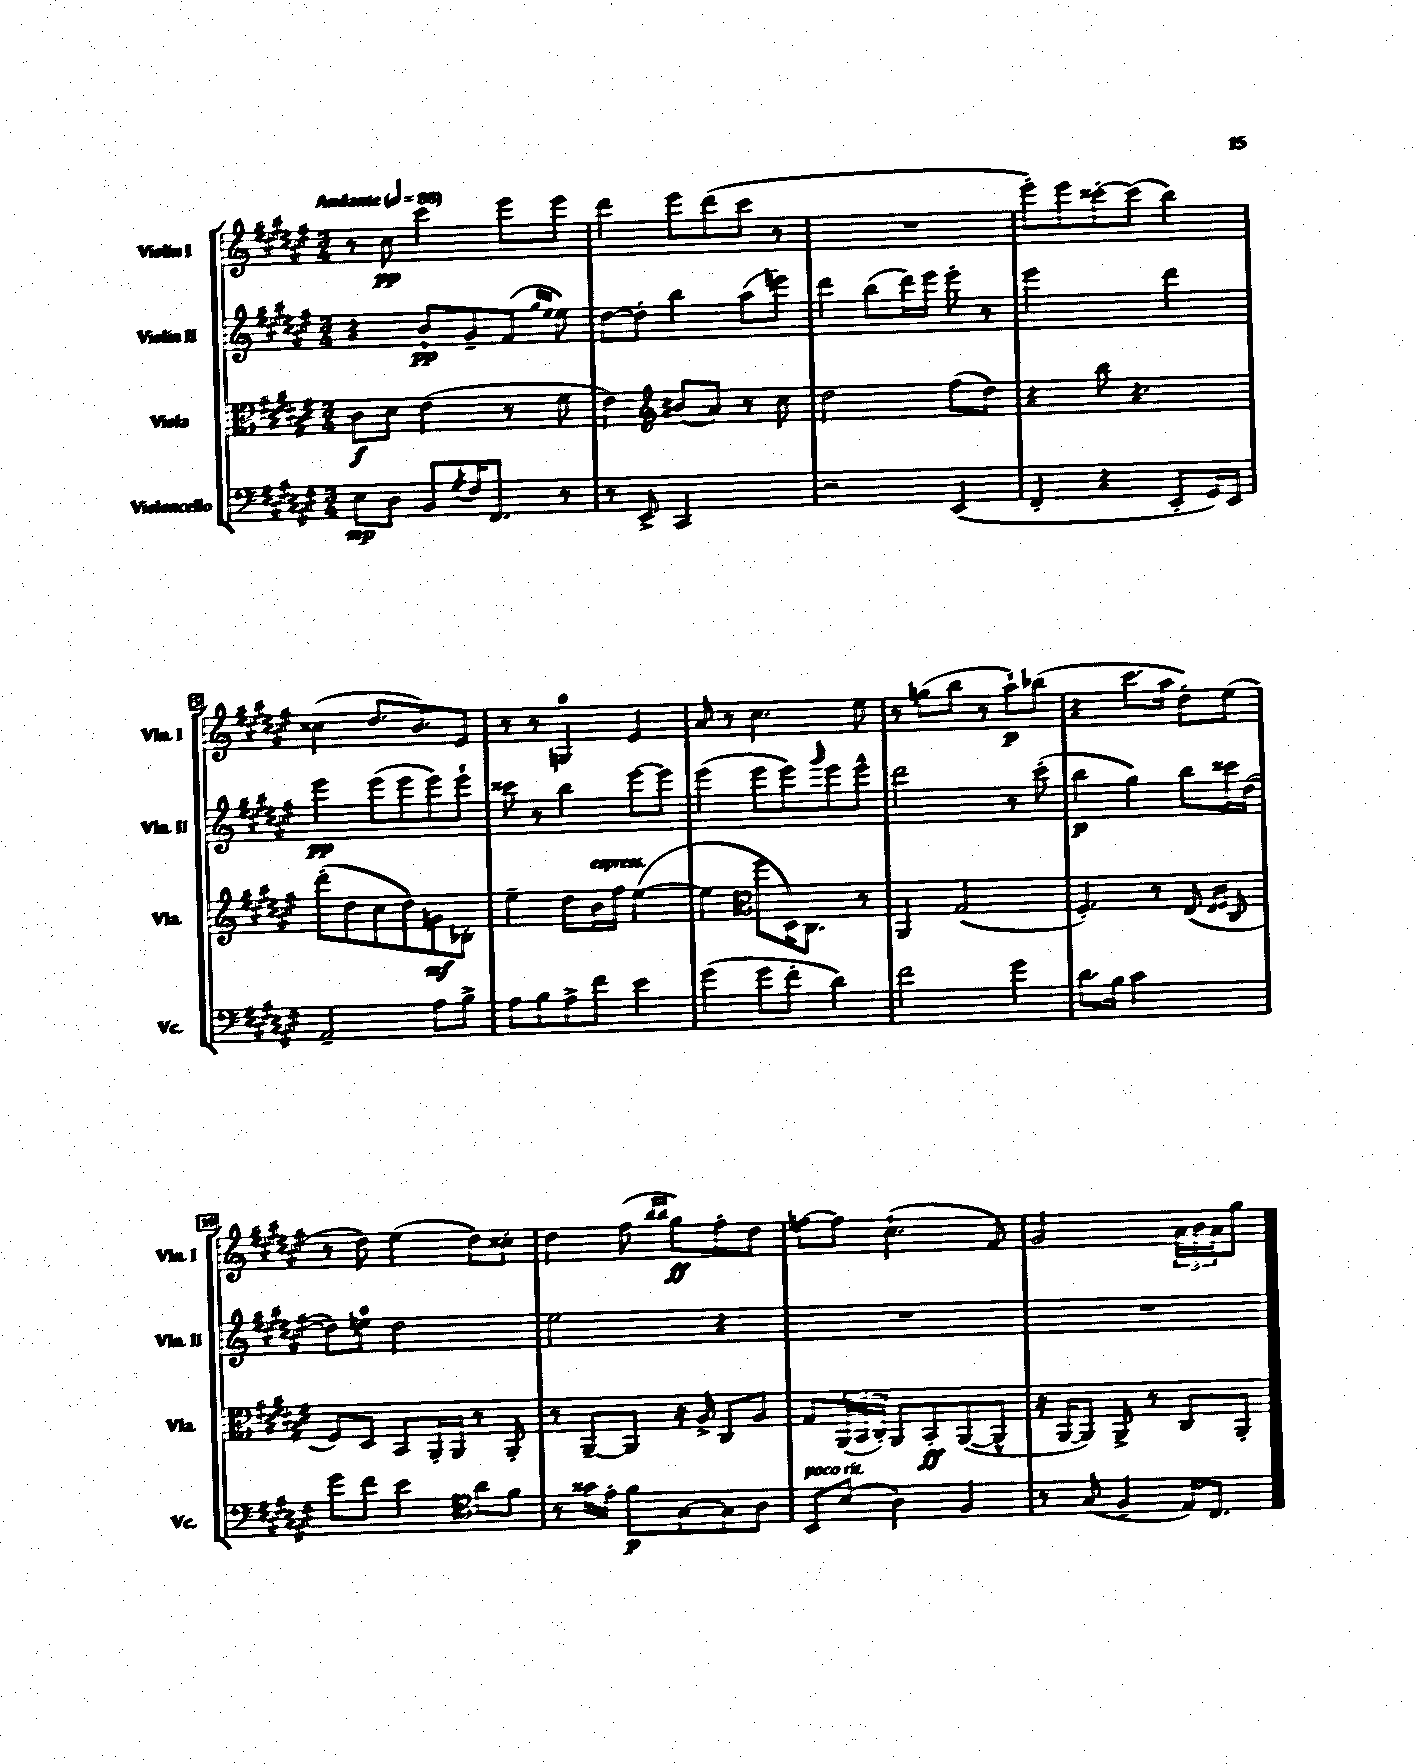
<<
\new StaffGroup <<
\new Staff = "s0" \with { instrumentName = "Violin I" shortInstrumentName = "Vln. I" } {
    \clef treble \key fis \major \numericTimeSignature \time 3/4 \tempo "Andante" 4 = 88
    r8 cis''8\pp cis'''4 eis'''8 eis'''8 |
    dis'''4 eis'''8 dis'''8( cis'''8 r8 |
    R2. |
    eis'''8-.) eis'''8 cisis'''8~-. cisis'''8( b''4) |
    cisis''4( dis''8. b'8.) eis'8 |
    r8 r8 g4-0 eis'4 |
    ais'8 r8 cis''4. eis''8 |
    r8 g''8( b''8 r8 ais''8-!\p) bes''8( |
    r4 cis'''8. ais''16 dis''8-.) eis''8( |
    r8 dis''8) eis''4( dis''8) cisis''8-. |
    dis''4 fis''8( \grace { b''16 b''16 } gis''8\ff) fis''8-. dis''8 |
    f''8~ f''8 cis''4.-!( fis'8) |
    gis'2 \tuplet 3/2 { ais'16 b'16 ais'16 } gis''8 \bar "|." |
}
\new Staff = "s1" \with { instrumentName = "Violin II" shortInstrumentName = "Vln. II" } {
    \clef treble \key fis \major \numericTimeSignature \time 3/4
    r4 b'8-^\pp gis'8-- fis'8( \grace { gis''16 eis''16 } eis''8) |
    dis''8~ dis''8-. b''4 ais''8( e'''8) |
    dis'''4 b''8( dis'''16) eis'''16 eis'''8-. r8 |
    eis'''2 dis'''4 |
    eis'''4\pp eis'''8( eis'''8 eis'''8) eis'''8-! |
    cisis'''8 r8 b''4 eis'''8~ eis'''8 |
    eis'''4( eis'''8 eis'''8) \grace { gis'''16 } eis'''8 eis'''8-^ |
    dis'''2 r8 cis'''8-.( |
    b''4\p gis''4) b''8 cisis'''16 dis''16~( |
    dis''8) e''8-0 dis''2 |
    eis''2 r4 |
    R2. |
    R2. \bar "|." |
}
\new Staff = "s2" \with { instrumentName = "Viola" shortInstrumentName = "Vla." } {
    \clef alto \key fis \major \numericTimeSignature \time 3/4
    cis'8\f dis'8 eis'4( r8 fis'8 |
    eis'4) \clef treble bis'8( ais'8) r8 cis''8 |
    dis''2 fis''8( dis''8) |
    r4 b''8 r4. |
    dis'''8-.( dis''8 cis''8 dis''8) g'8\mf bes8-. |
    eis''4-- dis''8 b'16^\markup { \italic "espress." } fis''16 eis''4~( |
    eis''4 \clef alto fis''8 dis16) cis8. r8 |
    ais,4 gis2( |
    fis4.-.) r8 eis8( \grace { eis16 fis16 } cis8 |
    fis8) dis8 b,8 ais,16-. ais,16 r8 ais,8-. |
    r8 ais,8~-- ais,8 r16 ais16-> cis8 ais8 |
    gis8 \tuplet 3/2 { ais,16( b,16 cis16-.) } ais,8 b,8-.\ff ais,8~( ais,8-^ |
    r16 ais,16~ ais,8) ais,8-> r8 cis8 ais,8-. \bar "|." |
}
\new Staff = "s3" \with { instrumentName = "Violoncello" shortInstrumentName = "Vc." } {
    \clef bass \key fis \major \numericTimeSignature \time 3/4
    eis8\mp dis8 b,8 \acciaccatura { gis8 } fis16 fis,8. r8 |
    r8 eis,8-> cis,2 |
    r2 eis,4( |
    fis,4-. r4 eis,8-. gis,16) eis,16 |
    ais,2-- ais8 b8-> |
    ais8 b8 ais8-> fis'8 eis'4 |
    gis'4( gis'8 fis'8-. dis'4) |
    fis'2 gis'4 |
    dis'8. b16 cis'2 |
    gis'8 fis'8 eis'4 \clef tenor ais'8 fis'8 |
    r8 gisis'16 eis'16-. fis'8\p gis8~ gis8 ais8 |
    b,8^\markup { \italic "poco rit." } b8( ais4) fis4 |
    r8 gis8( fis4-- eis16) cis8. \bar "|." |
}
>>
>>
\layout { \context { \Score \override BarNumber.stencil = #(make-stencil-boxer 0.1 0.3 ly:text-interface::print) } }
